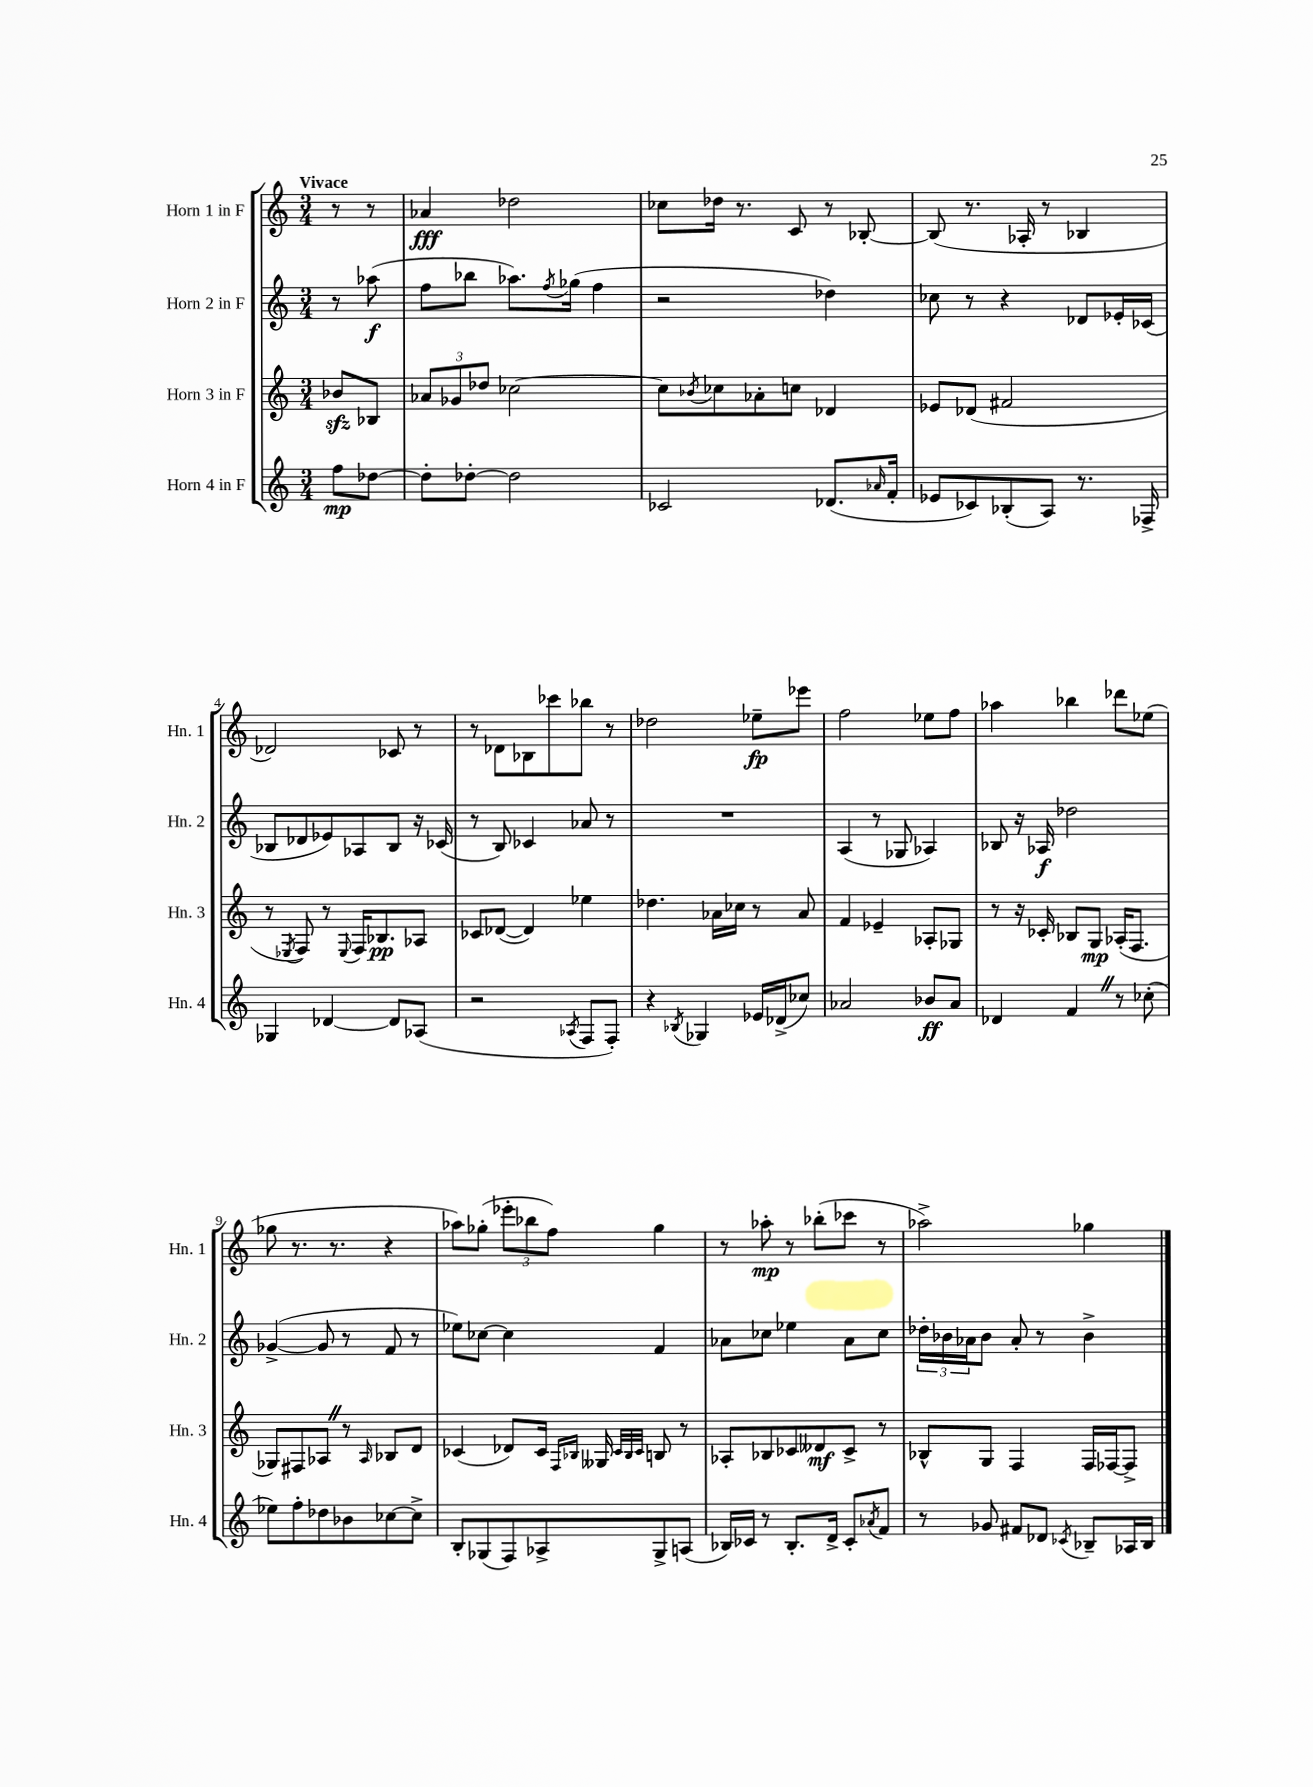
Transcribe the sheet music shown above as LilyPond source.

<<
\new StaffGroup <<
\new Staff = "s0" \with { instrumentName = "Horn 1 in F" shortInstrumentName = "Hn. 1" } {
    \clef treble \key c \major \numericTimeSignature \time 3/4 \partial 4 \tempo "Vivace"
    r8 r8 |
    aes'4\fff des''2 |
    ces''8 des''16 r8. c'8 r8 bes8~-. |
    bes8( r8. aes16-. r8 bes4 |
    des'2) ces'8 r8 |
    r8 des'8 bes8 ces'''8 bes''8 r8 |
    des''2 ees''8--\fp ees'''8 |
    f''2 ees''8 f''8 |
    aes''4 bes''4 des'''8 ees''8( |
    ges''8 r8. r8. r4 |
    aes''8) ges''8-.( \tuplet 3/2 { ees'''8-. bes''8 f''8) } ges''4 |
    r8 aes''8-.\mp r8 bes''8-.( ces'''8 r8 |
    aes''2->) ges''4 \bar "|." |
}
\new Staff = "s1" \with { instrumentName = "Horn 2 in F" shortInstrumentName = "Hn. 2" } {
    \clef treble \key c \major \numericTimeSignature \time 3/4 \partial 4
    r8 aes''8\f( |
    f''8 bes''8 aes''8.) \acciaccatura { f''8 } ges''16( f''4 |
    r2 des''4) |
    ces''8 r8 r4 des'8 ees'16-. ces'16( |
    bes8 des'8 ees'8) aes8 bes8 r16 ces'16( |
    r8 b8) ces'4 aes'8 r8 |
    R2. |
    a4( r8 ges8 aes4) |
    bes8 r16 aes16\f des''2 |
    ges'4~->( ges'8 r8 f'8 r8 |
    ees''8) ces''8~ ces''4 f'4 |
    aes'8 ces''8 ees''4 aes'8 ces''8 |
    \tuplet 3/2 { des''16-. bes'16 aes'16 } bes'8 aes'8-. r8 bes'4-> \bar "|." |
}
\new Staff = "s2" \with { instrumentName = "Horn 3 in F" shortInstrumentName = "Hn. 3" } {
    \clef treble \key c \major \numericTimeSignature \time 3/4 \partial 4
    bes'8\sfz bes8 |
    \tuplet 3/2 { aes'8 ges'8 des''8 } ces''2~ |
    ces''8 \acciaccatura { bes'8 } ces''8 aes'8-. c''8 des'4 |
    ees'8 des'8( fis'2 |
    r8 \acciaccatura { ees8 } f8) r8 \appoggiatura { ees8 } f16 bes8.\pp aes8 |
    ces'8 des'8~( des'4) ees''4 |
    des''4. aes'16 ces''16 r8 aes'8 |
    f'4 ees'4-- aes8-. ges8 |
    r8 r16 ces'16-. bes8 g8\mp aes16-.( f8. |
    ges8) fis8 aes8 \once \override BreathingSign.text = \markup { \musicglyph "scripts.caesura.straight" } \breathe r8 \grace { aes16 } bes8 d'8 |
    ces'4( des'8) ces'16 \grace { f16 bes16 } geses16 \grace { ces'32 bes32 ces'32 } b8 r8 |
    aes8-. bes8 ces'8 deses'8\mf ces'8-> r8 |
    bes8-^ g8 f4 f16 fes16~ fes8-> \bar "|." |
}
\new Staff = "s3" \with { instrumentName = "Horn 4 in F" shortInstrumentName = "Hn. 4" } {
    \clef treble \key c \major \numericTimeSignature \time 3/4 \partial 4
    f''8\mp des''8~ |
    des''8-. des''8~-. des''2 |
    ces'2 des'8.( \grace { aes'16 } f'16-. |
    ees'8 ces'8) bes8-.( a8) r8. fes16-> |
    ges4 des'4~ des'8 aes8( |
    r2 \acciaccatura { aes8 } f8 f8-.) |
    r4 \acciaccatura { bes8 } ges4 ees'16 des'16->( ces''8) |
    aes'2 bes'8\ff aes'8 |
    des'4 f'4 \once \override BreathingSign.text = \markup { \musicglyph "scripts.caesura.straight" } \breathe r8 ces''8-.( |
    ees''8) f''8-. des''8 bes'8 ces''8~ ces''8-> |
    b8-. ges8( f8) aes8-> ges8-> a8( |
    bes16) ces'16 r8 bes8.-. d'16-> ces'8-. \acciaccatura { aes'8 } f'8 |
    r8 ges'8 fis'8 des'8 \acciaccatura { ces'8 } bes8-- aes16 bes16 \bar "|." |
}
>>
>>
